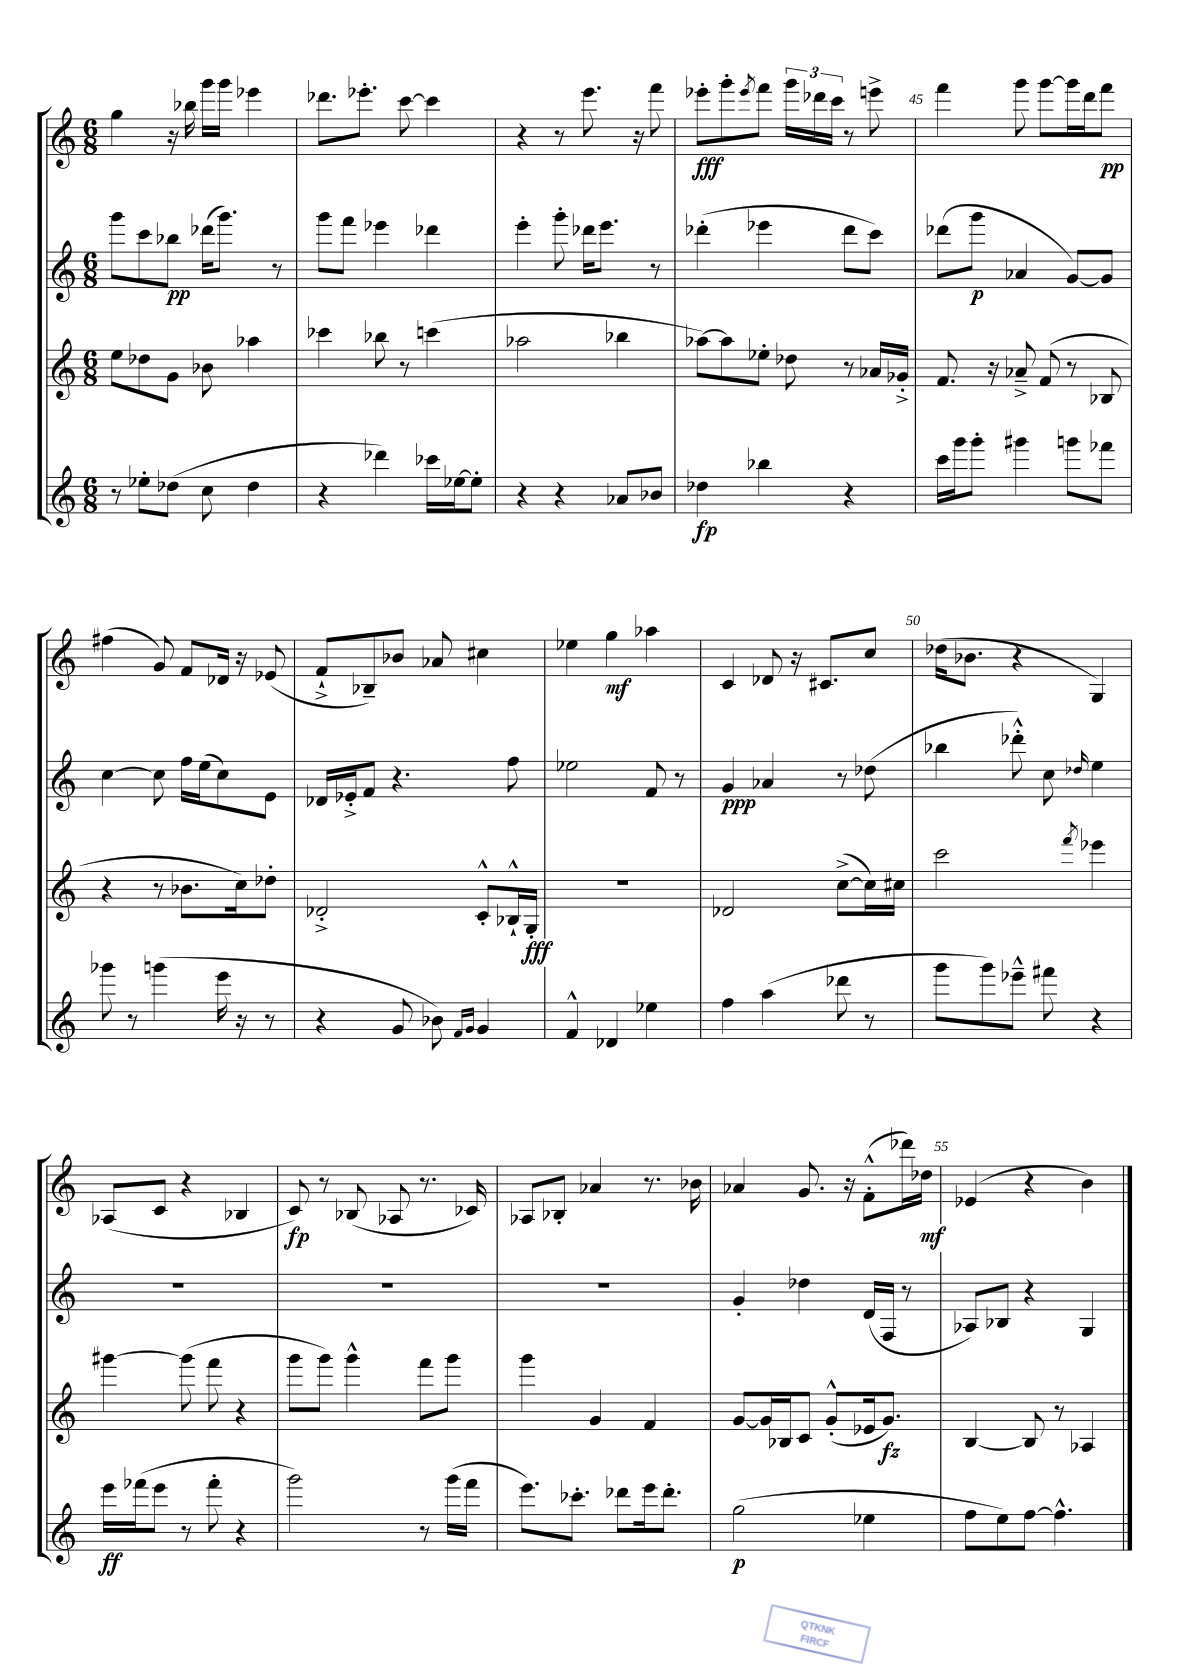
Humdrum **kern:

**kern	**kern	**kern	**kern
*staff4	*staff3	*staff2	*staff1
*clefG2	*clefG2	*clefG2	*clefG2
*k[]	*k[]	*k[]	*k[]
*M6/8	*M6/8	*M6/8	*M6/8
8r	8ee\L	8ggg\L	4gg\
8ee-'\L	8dd-\	8ccc\	.
(8dd-\J	8g\J	8bb-\J	16r
.	.	.	16bb-\
8cc\	8b-\	(16ddd-\LK	16ggg\LL
.	.	8.ggg\J)	16ggg\JJ
4dd-\	4aa-\	.	4eee-\
.	.	8r	.
=	=	=	=
4r	4ccc-\	8ggg\L	8.ddd-\L
.	.	8fff\J	.
.	.	.	8.eee-'\J
4ddd-\)	8bb-\	4eee-\	.
.	8r	.	[8ccc\
16ccc-\LL	(4ccc\	4ddd-\	4ccc\]
[16ee-\J	.	.	.
8ee-'\]J	.	.	.
=	=	=	=
4r	2aa-\	4eee'\	4r
4r	.	8ggg'\	8r
.	.	16ddd-\LK	8.eee\
.	.	8.eee\J	.
8a-/L	4bb-\	.	.
.	.	.	16r
8b-/J	.	8r	8fff\
=	=	=	=
4dd-\	[8aa-\L)	(4ddd-'\	8eee-'\L
.	8aa-\]	.	8ggg'\
.	.	.	8qeee-/
4bb-\	8ee-'\J	4eee-\	8fff\J
.	8dd-\	.	24ggg\LL
.	.	.	24ddd-\
.	.	.	24ccc\JJ
4r	8r	8ddd-\L	8r
.	16a-/LL	8ccc\J)	8eee^\
.	16g-'^/JJ	.	.
=	=	=	=
16ccc\LL	8.f/	(8ddd-\L	4fff\
16ggg\J	.	.	.
8ggg'\J	.	8ggg\J	.
.	16r	.	.
4ggg#\	8a-~^/	4a-/	8ggg\
.	(8f/	.	[8ggg\L
8ggg\L	8r	[8g/L)	16ggg\]L
.	.	.	16ddd\J
8fff-\J	8B-/	8g/]J	8fff\J
=	=	=	=
8ggg-\	4r	[4cc\	(4ff#\
8r	.	.	.
(4ggg\	8r	8cc\]	8g/)
.	8.b-\L	16ff\LL	8f/L
.	.	(16ee\J	.
16eee\	.	8cc\)	16d-/Jk
16r	16cc\k)	.	16r
8r	8dd-'\J	8e\J	(8e-/
=	=	=	=
4r	2d-'^/	16d-/LL	8f`^/L
.	.	16e-'^/J	.
.	.	8f/J	8B-~/)
8g/	.	4.r	8b-/J
8b-\)	.	.	8a-/
16qqf/LL	.	.	.
16qqg/JJ	.	.	.
4g/	8c'^^/L	.	4cc#\
.	16B-`^^/L	8ff\	.
.	16G'/JJ	.	.
=	=	=	=
4f^^/	2.r	2ee-\	4ee-\
4d-/	.	.	4gg\
4ee-\	.	8f/	4aa-\
.	.	8r	.
=	=	=	=
4ff\	2d-/	4g/	4c/
(4aa\	.	4a-/	8d-/
.	.	.	16r
.	.	.	8.c#/L
8ddd-\	([8cc^\L	8r	.
8r	16cc\]L)	(8dd-\	8cc/J
.	16cc#\JJ	.	.
=	=	=	=
8ggg\L	2ccc\	4bb-\	(16dd-\LK
.	.	.	8.b-\J
8ggg\)	.	.	.
8eee-~^^\J	.	8ddd-'^^\)	4r
8fff#\	.	8cc\	.
.	8qfff/	16qqdd-/	.
4r	4eee-\	4ee\	4G/)
=	=	=	=
16eee\LL	[4ggg#\	2.r	(8A-/L
(16fff-\J	.	.	.
8eee\J	.	.	8c/J
8r	(8ggg#\]	.	4r
8fff-'\	8fff\	.	.
4r	4r	.	4B-/
=	=	=	=
2ggg\)	8ggg\L	2.r	8c/)
.	8ggg\J)	.	8r
.	4ggg^^\	.	(8B-/
.	.	.	8A-/
8r	8fff\L	.	8.r
(16ggg\LL	8ggg\J	.	.
16fff\JJ	.	.	16c-/)
=	=	=	=
8.eee\L)	4ggg\	2.r	8A-/L
.	.	.	8B-'/J
8.ccc-'\J	.	.	.
.	4g/	.	4a-/
8ddd-\L	.	.	.
16eee\k	4f/	.	8.r
8.ddd-'\J	.	.	.
.	.	.	16b-\
=	=	=	=
(2gg\	[8g/L	4g'/	4a-/
.	16g/]L	.	.
.	16B-/J	.	.
.	8c/J	4dd-\	8.g/
.	(8g'^^/L	.	.
.	.	.	16r
4ee-\	16e-/k	(16d/LL	(8f'^^\L
.	8.g/J)	16F/JJ	.
.	.	8r	16ddd-\L)
.	.	.	16dd-\JJ
=	=	=	=
8ff\L	[4B/	8A-/L)	(4e-/
8ee\)	.	8B-/J	.
[8ff\J	8B/]	4r	4r
4.ff^^\]	8r	.	.
.	4A-/	4G/	4b\)
==	==	==	==
*-	*-	*-	*-
